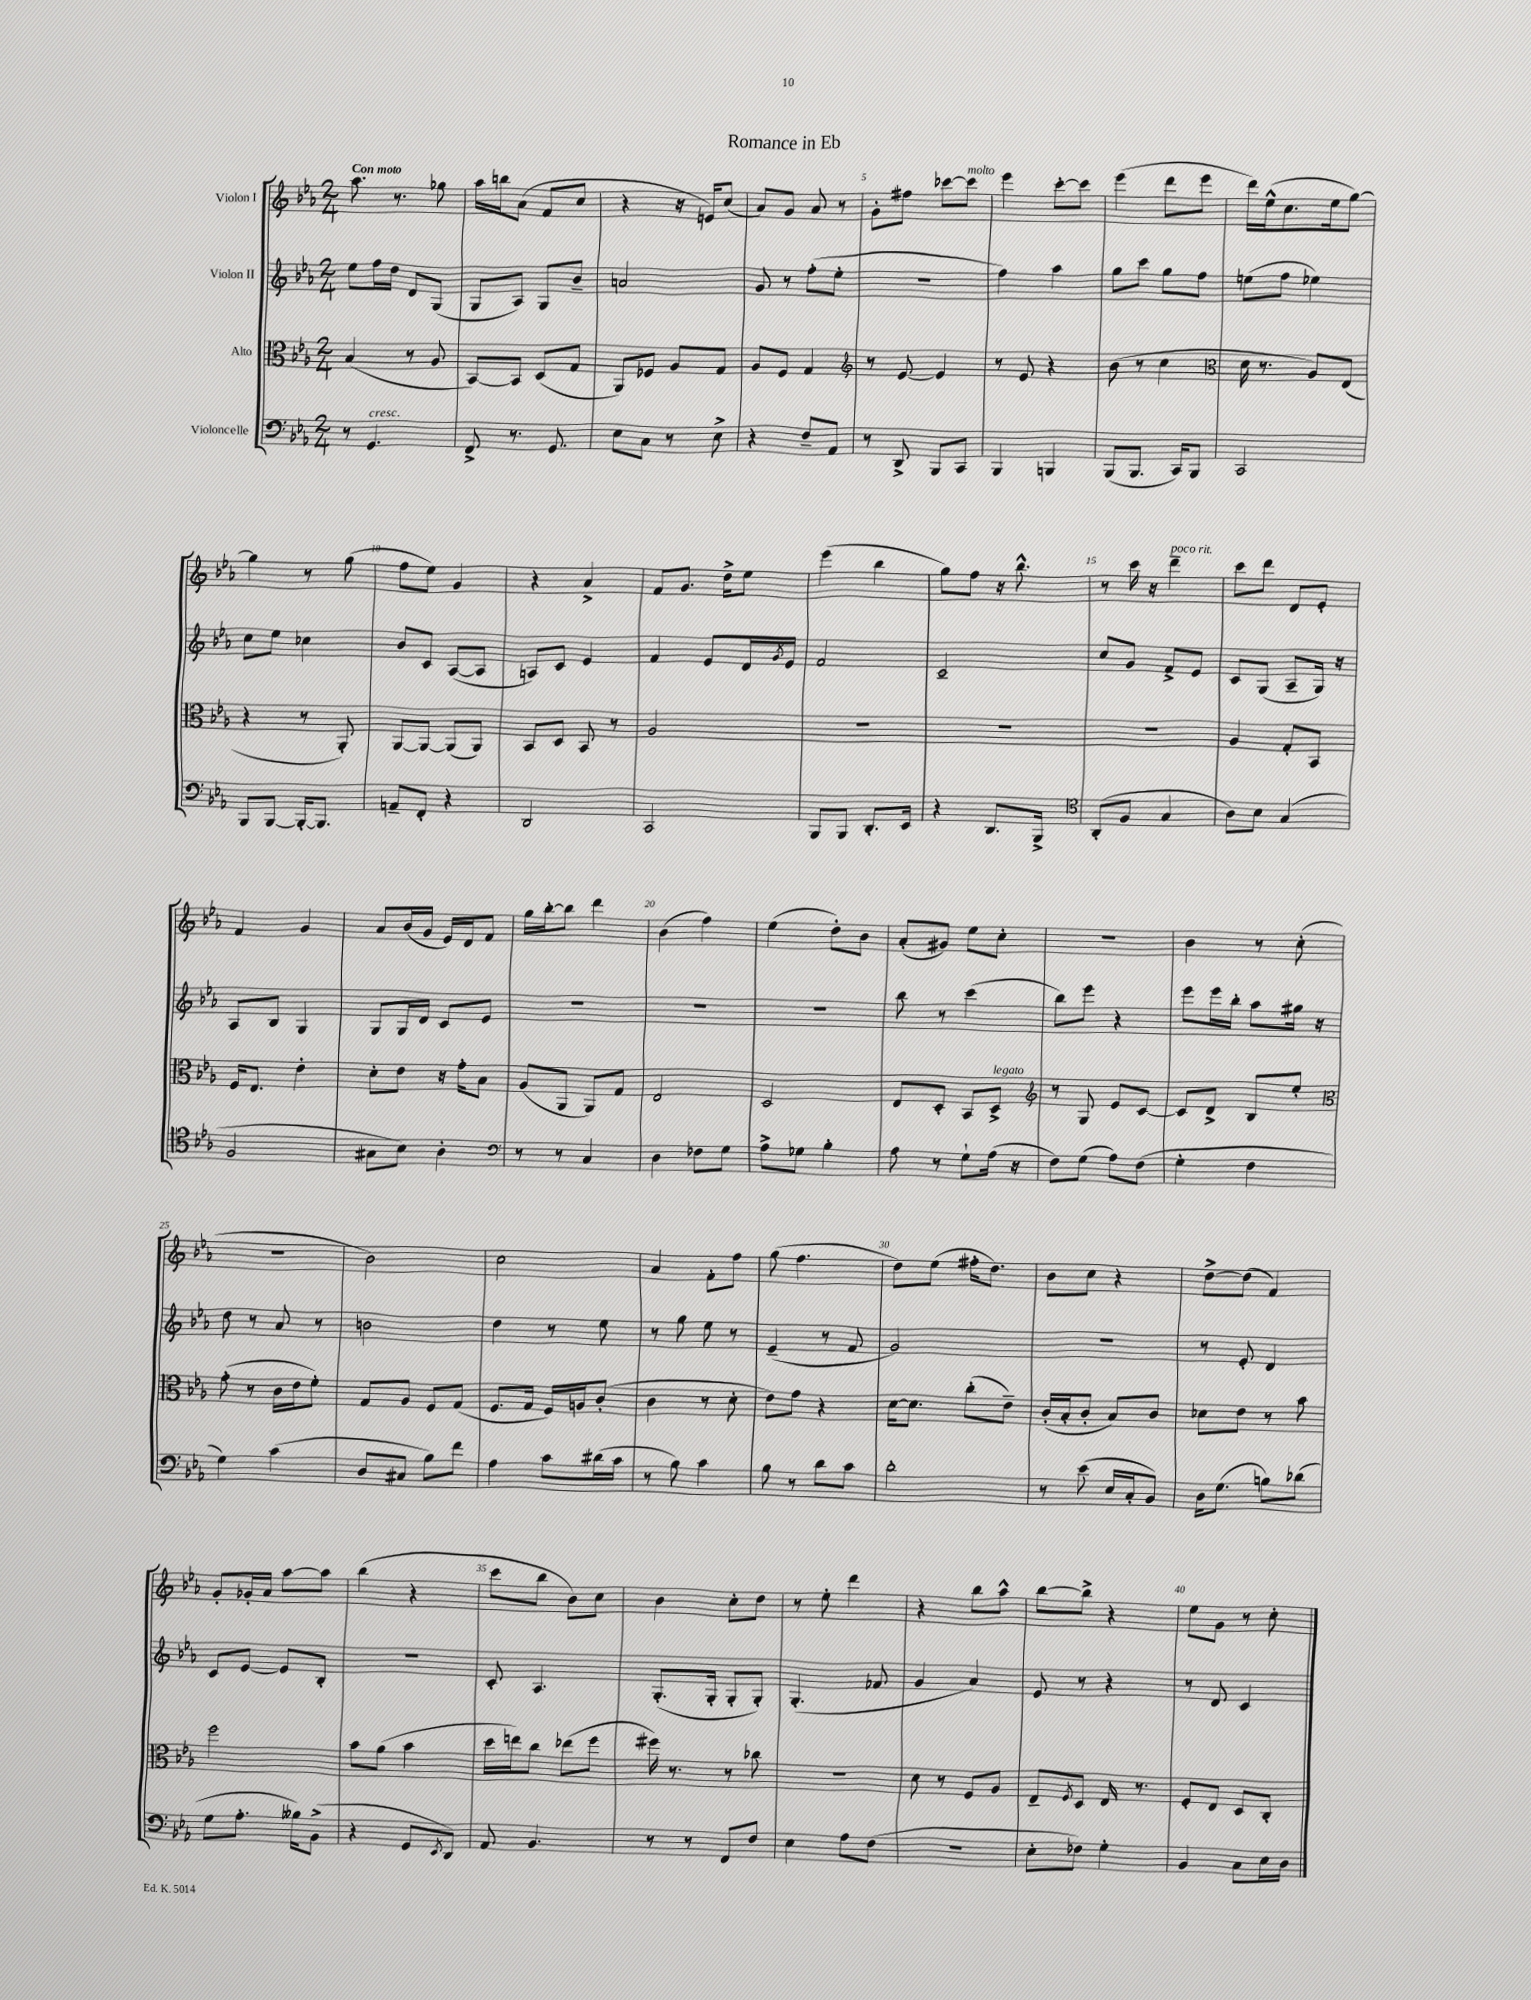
\header { title = "Romance in Eb" }
<<
\new StaffGroup <<
\new Staff = "s0" \with { instrumentName = "Violon I" } {
    \clef treble \key ees \major \numericTimeSignature \time 2/4 \tempo "Con moto"
    aes''8. r8. ges''8 |
    aes''16 b''16 aes'8( f'8 c''8 |
    r4 r16 e'16) c''8( |
    aes'8) g'8 aes'8 r8 |
    g'8-. fis''8 ces'''8~ ces'''8^\markup { \italic "molto" } |
    ees'''4 c'''8~-. c'''8 |
    ees'''4( d'''8 ees'''8 |
    d'''16) ees''16-^( c''8. ees''16 g''8~) |
    g''4 r8 g''8( |
    f''8 ees''8) g'4 |
    r4 aes'4-> |
    f'8 g'8. d''16-> ees''8 |
    ees'''4( bes''4 |
    g''8) f''8 r16 bes''8.-^ |
    r8 c'''16 r16 d'''4--^\markup { \italic "poco rit." } |
    c'''8 d'''8 d'8 ees'8-. |
    f'4 g'4 |
    aes'8 bes'16( g'16 ees'16) d'16 f'8 |
    g''16 bes''16~-. bes''8 d'''4 |
    bes'4( f''4) |
    ees''4( d''8-.) bes'8 |
    aes'8-.( gis'8) ees''8 c''8-. |
    r2 |
    bes'4 r8 c''8-.( |
    R2 |
    bes'2) |
    c''2 |
    aes'4 f'8-. f''8 |
    g''8( f''4. |
    d''8) ees''8( fis''16-. d''8.) |
    bes'8 c''8 r4 |
    d''8~-> d''8( f'4) |
    g'8-. ges'16-. aes'16 aes''8~ aes''8 |
    bes''4( r4 |
    c'''8 bes''8 bes'8) c''8 |
    bes'4 c''8-. d''8 |
    r8 ees''8-. d'''4 |
    r4 bes''8 aes''8-^ |
    bes''8~ bes''8-> r4 |
    ees''8 g'8 r8 c''8-. \bar "|." |
}
\new Staff = "s1" \with { instrumentName = "Violon II" } {
    \clef treble \key ees \major \numericTimeSignature \time 2/4
    ees''8 f''16 d''16 d'8 g8( |
    g8 aes8) g8 bes'8-- |
    a'2 |
    g'8 r8 f''8-.( ees''8-. |
    r2 |
    f''4) aes''4 |
    g''8 c'''8 g''8 f''8 |
    e''8( f''8 ees''4) |
    c''8 ees''8 ces''4 |
    bes'8 c'8 aes8~( aes8 |
    a8) c'8 ees'4 |
    f'4 ees'8 d'16 \acciaccatura { g'8 } ees'16 |
    f'2 |
    c'2-- |
    c''8 g'8 f'8-> ees'8 |
    c'8 g8( aes8-- g16) r16 |
    aes8 bes8 g4 |
    g8 g16 d'16 c'8 ees'8 |
    R2 |
    R2 |
    R2 |
    bes''8 r8 c'''4( |
    bes''8) ees'''8 r4 |
    ees'''8 ees'''16 bes''16-. aes''8 gis''16 r16 |
    d''8 r8 aes'8 r8 |
    b'2 |
    d''4 r8 ees''8 |
    r8 g''8 ees''8 r8 |
    ees'4--( r8 f'8 |
    g'2) |
    r2 |
    r8 ees'8-. d'4 |
    c'8 ees'8~ ees'8 bes8-. |
    r2 |
    c'8-. aes4. |
    g8.-.( g16-. g8-. g8-.) |
    g4.-.( fes'8 |
    g'4 aes'4) |
    ees'8 r8 r4 |
    r8 d'8 c'4 \bar "|." |
}
\new Staff = "s2" \with { instrumentName = "Alto" } {
    \clef alto \key ees \major \numericTimeSignature \time 2/4
    bes4( r8 aes8 |
    bes,8~) bes,8 d8( g8 |
    aes,8) fes8 aes8 g8 |
    aes8 f8 g4 |
    \clef treble r8 ees'8~ ees'4 |
    r8 ees'8 r4 |
    bes'8( r8 c''4 |
    \clef alto d'16 r8. aes8) ees8( |
    r4 r8 aes,8-.) |
    aes,8~ aes,8~ aes,8( aes,8) |
    bes,8 d8 bes,8 r8 |
    aes2 |
    R2 |
    R2 |
    r2 |
    aes4 g8-. bes,8 |
    f16 ees8. ees'4-. |
    d'8-. ees'8 r16 g'16-. bes8 |
    aes8( aes,8 aes,8) g8 |
    ees2 |
    d2 |
    ees8 d8-. bes,8 d8->^\markup { \italic "legato" } |
    \clef treble r8 g8 ees'8 c'8~ |
    c'8 d'8-> bes8 ees''8-. |
    \clef alto g'8-.( r8 c'16 ees'16 f'8-.) |
    g8 aes8 f8 g8( |
    f8. g16 f16) a16 c'8-.( |
    c'4 r8 d'8-. |
    ees'8) g'8 r4 |
    d'16~ d'8. c''8-.( ees'8--) |
    c'16-.( bes16-. c'8-. bes8) c'8 |
    des'8 ees'8 r8 bes'8 |
    f''2 |
    bes'8 aes'8( bes'4 |
    d''16 e''16) c''8 ees''8( f''8 |
    fis''16) r8. r8 ces''8 |
    r2 |
    d'8 r8 f8 aes8 |
    ees8-- \acciaccatura { f8 } d8 ees16 r8. |
    f8-. ees8 d8 c8-. \bar "|." |
}
\new Staff = "s3" \with { instrumentName = "Violoncelle" } {
    \clef bass \key ees \major \numericTimeSignature \time 2/4
    r8 g,4.^\markup { \italic "cresc." } |
    f,8-> r8. g,8. |
    ees8 c8 r8 ees8-> |
    r4 f8-- aes,8 |
    r8 d,8-> bes,,8 c,8 |
    bes,,4 b,,4 |
    bes,,8( bes,,8. c,16) bes,,8 |
    c,2 |
    bes,,8 bes,,8~ bes,,16~-. bes,,8. |
    a,8-- f,8-. r4 |
    d,2 |
    c,2 |
    bes,,8 bes,,8 d,8.-. ees,16 |
    r4 d,8. bes,,16-> |
    \clef tenor aes,8-.( f8 g4 |
    aes8) bes8 g4( |
    f2 |
    gis8 bes8) aes4-. |
    \clef bass r8 r8 c4 |
    d4 fes8 g8 |
    aes8-> ges8 bes4-. |
    aes8 r8 g8-! aes16( r16 |
    f8) g8( aes8) f8( |
    g4-. f4 |
    g4) c'4( |
    d8 cis8 bes8) f'8 |
    aes4 c'8 dis'16( c'16 |
    r8 bes8) c'4 |
    bes8 r8 d'8 c'8 |
    d'2-. |
    r8 ees'8( ees16 c16-. bes,8) |
    d16 g8.( b8) des'8( |
    g8 aes8.-. beses16) bes,8->( |
    r4 g,8 \acciaccatura { ees,8 } d,8) |
    aes,8 bes,4. |
    r8 r8 f,8 f8 |
    ees4 aes8 f8( |
    r2 |
    ees8-. fes8) g4-. |
    bes,4 c8 ees16 d16 \bar "|." |
}
>>
>>
\layout { \context { \Score \override BarNumber.break-visibility = ##(#f #t #t) barNumberVisibility = #(every-nth-bar-number-visible 5) } }
